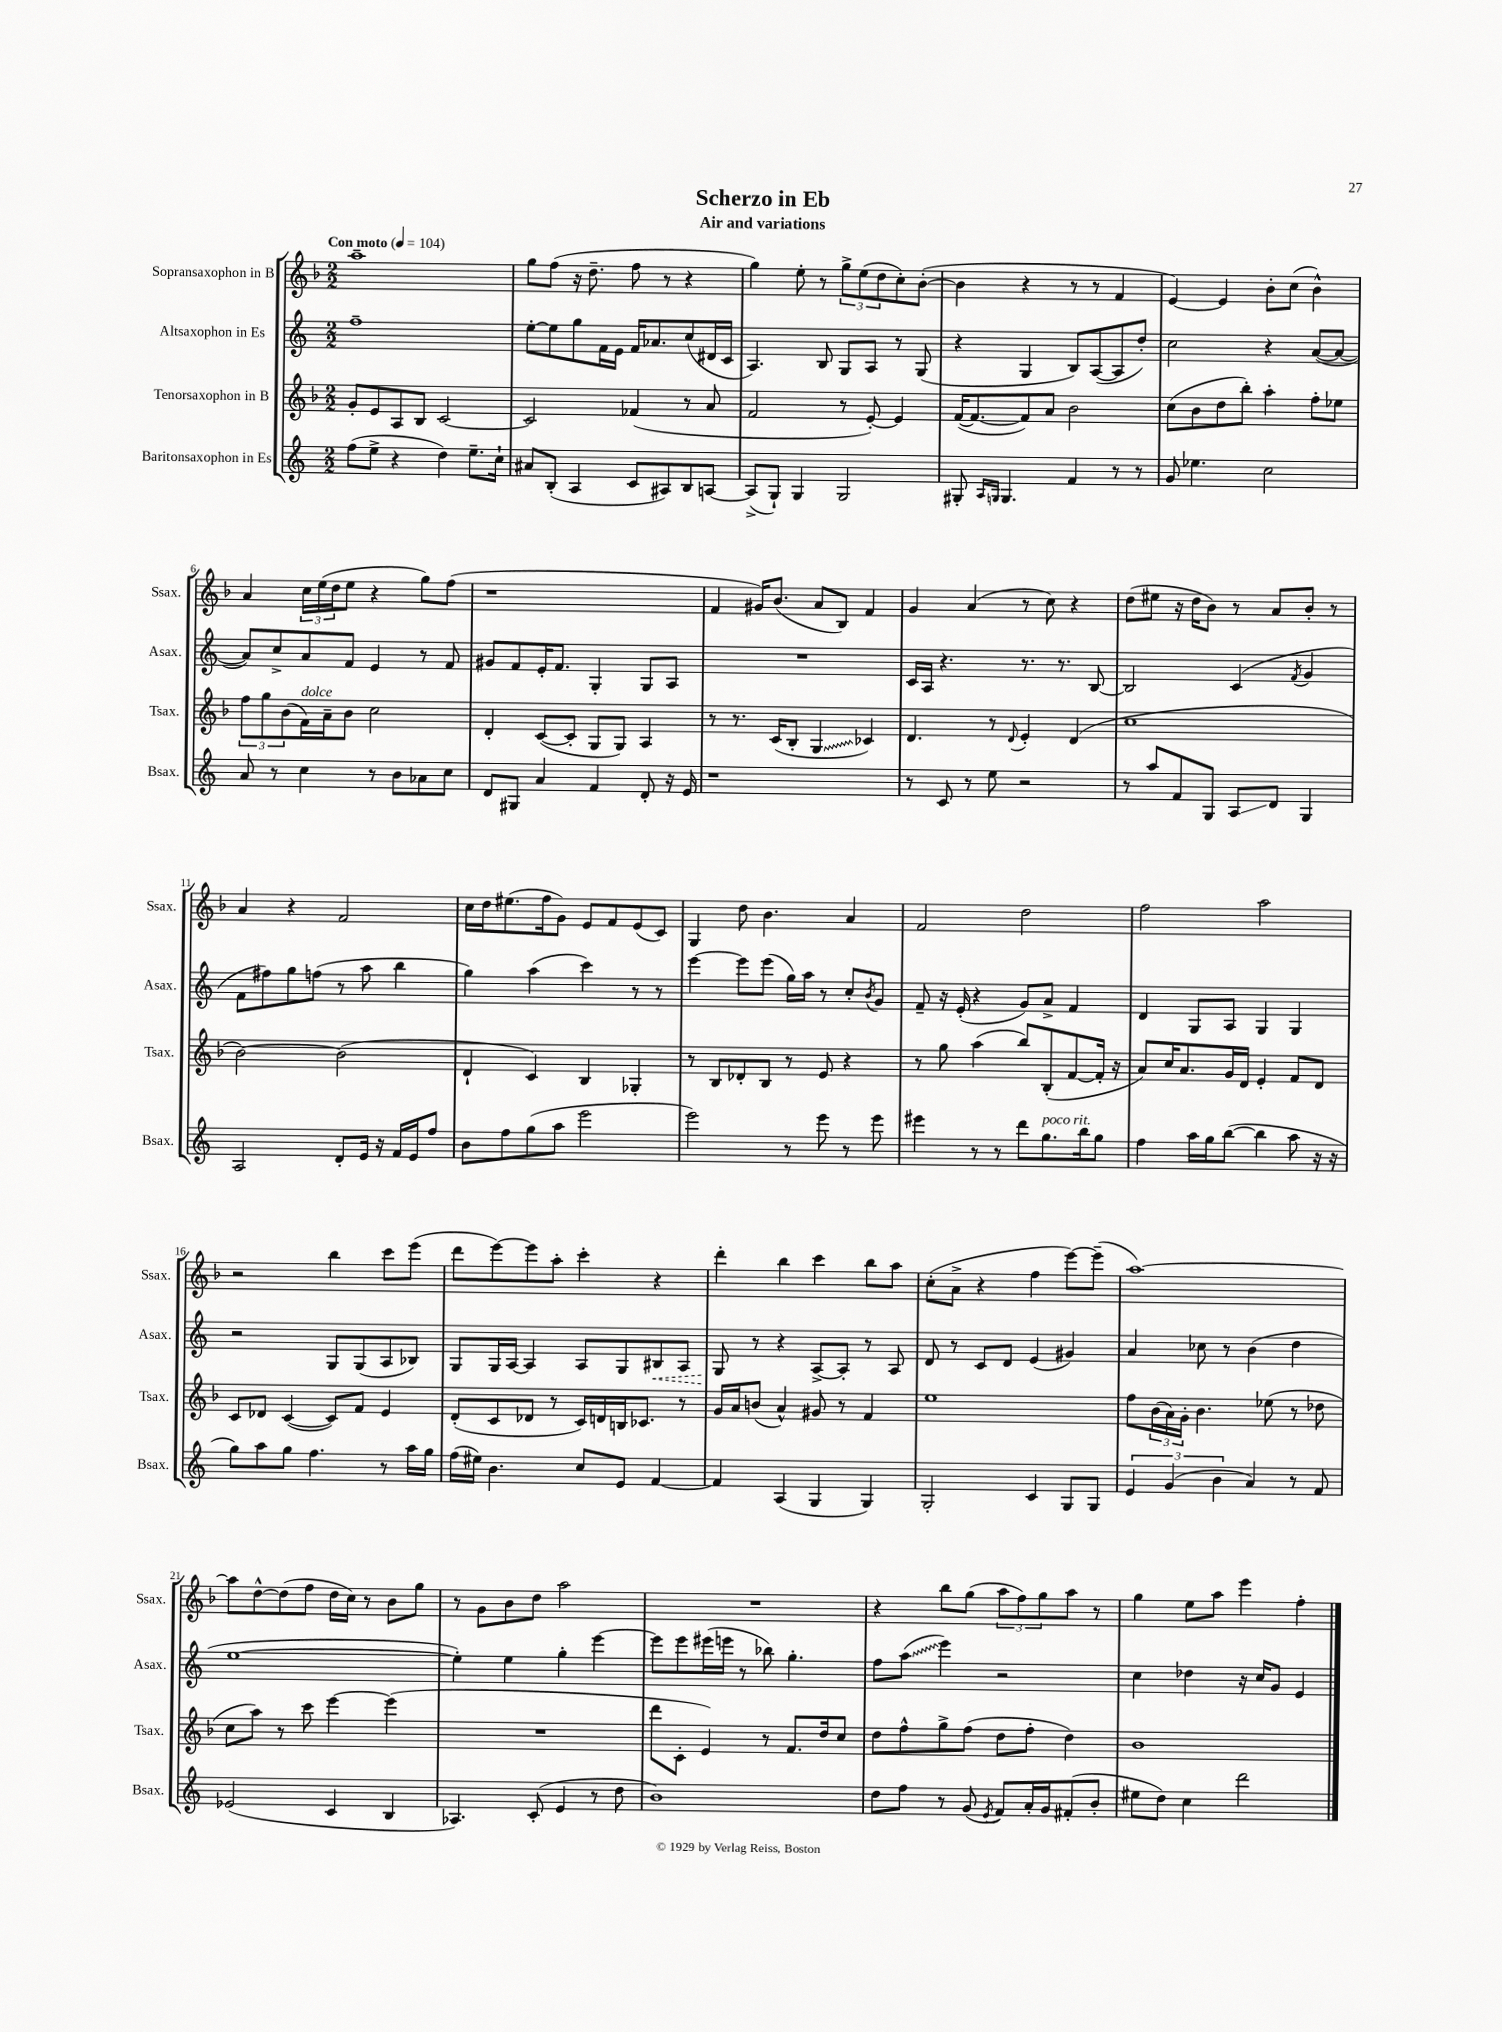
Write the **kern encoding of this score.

**kern	**kern	**kern	**kern
*staff4	*staff3	*staff2	*staff1
*clefG2	*clefG2	*clefG2	*clefG2
*k[]	*k[b-]	*k[]	*k[b-]
*M2/2	*M2/2	*M2/2	*M2/2
*MM104	*MM104	*MM104	*MM104
(8ff	8g'	1ff~	1aa~
8ee^	8e	.	.
4r	8A	.	.
.	8B-	.	.
4dd)	[2c	.	.
8.ee~	.	.	.
16cc`	.	.	.
=	=	=	=
8a#	2c]	[8ee'	8gg
(8B'	.	8ee]	(8ff
4A	.	8gg	16r
.	.	.	8.dd~
.	.	16f	.
.	.	16e	.
8c	(4f-	16f	8ff
.	.	8.a-	.
8A#)	.	.	8r
8B	8r	(8cc	4r
[8A	8a	16d#	.
.	.	16c	.
=	=	=	=
(8A^]	2f	4.A)	4gg)
8G`)	.	.	.
4G	.	.	8ee'
.	.	8B	8r
2G	8r	8G	12gg^
.	.	.	(12ee
.	[8e')	8A	.
.	.	.	12dd
.	4e]	8r	8cc')
.	.	(8G	([8b-'
=	=	=	=
8G#'	([16f	4r	4b-]
.	8.f_	.	.
16qqA	.	.	.
16qqG	.	.	.
4.G	.	.	.
.	8f])	4G	4r
.	8a	.	.
4f	2b-	8B)	8r
.	.	([8A	8r
8r	.	8A]	4f
8r	.	8dd')	.
=	=	=	=
8g	(8cc	2cc	[4e)
4.ee-	8b-	.	.
.	8dd	.	4e]
.	8bb-')	.	.
2cc	4aa'	4r	8b-'
.	.	.	(8cc
.	8ff'	([8a	4b-^^)
.	8ee-	8a_	.
=	=	=	=
8a	12ff	8a])	4a
.	12gg	.	.
8r	.	8cc^	.
.	(12b-	.	.
4cc	16f)	8a	24cc
.	.	.	(24ee
.	16a~	.	.
.	.	.	24dd
.	8b-	8f	8ee
8r	2cc	4e	4r
8b	.	.	.
8a-	.	8r	8gg)
8cc	.	8f	(8ff
=	=	=	=
8d	4d'	8g#	1r
8G#	.	8f	.
4a	([8c	16e'	.
.	.	8.f	.
.	8c']	.	.
4f	8G	4G'	.
.	8G)	.	.
8d'	4A	8G	.
16r	.	8A	.
16e	.	.	.
=	=	=	=
1r	8r	1r	4f
.	8.r	.	.
.	.	.	16g#)
.	(16c	.	(8.b-
.	8B-'	.	.
.	4G	.	8a
.	.	.	8B-)
.	4c-)	.	4f
=	=	=	=
8r	4.d	16c	4g
.	.	16A	.
8c	.	4.r	.
8r	.	.	(4a
8ee	8r	.	.
.	8qqd	.	.
2r	4e'	8.r	8r
.	.	.	8cc)
.	.	8.r	.
.	(4d	.	4r
.	.	[8B	.
=	=	=	=
8r	1cc	2B]	(8dd
8aa	.	.	8ee#
8f	.	.	16r
.	.	.	16dd
8G	.	.	8b-)
8A	.	(4c	8r
8d	.	.	8a
.	.	8qf	.
4G	.	4g	8b-'
.	.	.	8r
=	=	=	=
2A	[2b-)	8f	4a
.	.	8ff#)	.
.	.	8gg	4r
.	.	(8ff	.
8d'	(2b-]	8r	2f
16e	.	8aa	.
16r	.	.	.
16f	.	4bb	.
16e	.	.	.
8ff	.	.	.
=	=	=	=
8b	4d`	4gg)	16cc
.	.	.	16dd
8ff	.	.	(8.ee#
(8gg	4c)	(4aa	.
.	.	.	16ff
8aa	.	.	8g)
2eee	4B-	4ccc)	8e
.	.	.	8f
.	4G-'	8r	(8e
.	.	8r	8c)
=	=	=	=
2eee)	8r	[4eee	4G
.	8B-	.	.
.	8d-'	8eee]	8dd
.	8B-	(8eee	4.b-
8r	8r	16gg)	.
.	.	16aa	.
8eee	8e	8r	.
8r	4r	8cc'	4a
.	.	8qb	.
8eee	.	8g	.
=	=	=	=
4eee#	8r	8f~	2f
.	8gg	16r	.
.	.	(16e'	.
8r	(4aa	4r	.
8r	.	.	.
8ddd	8bb-)	8g)	2dd
8.gg	(8B-'	8a^	.
.	[8f	4f	.
16bb	.	.	.
8gg	16f']	.	.
.	16r	.	.
=	=	=	=
4ff	8a)	4d	2ff
.	16cc	.	.
.	8.a	.	.
16aa	.	8G	.
16gg	.	.	.
([8bb	16g	8A	.
.	16d	.	.
4bb]	4e'	4G	2aa
8aa	8f	4G	.
16r	8d	.	.
16r	.	.	.
=	=	=	=
8gg)	8c	2r	2r
8aa	8d-	.	.
8gg	([4c	.	.
4.ff	.	.	.
.	8c])	8G	4bb-
.	8f	(8G	.
8r	4e	8A	8ccc
16aa	.	8B-)	(8eee
16gg	.	.	.
=	=	=	=
(16ff	(8d'	8G	8ddd
16ee#)	.	.	.
4.b	8c	16G	[8eee)
.	.	[16A	.
.	8d-	4A]	8eee]
.	8r	.	8aa'
8cc	16c)	8A	4ccc'
.	16d	.	.
8e	16B	8G	.
.	8.c-	.	.
[4f	.	8B#	4r
.	8r	8A	.
=	=	=	=
4f]	16g	8G	4ddd'
.	16a	.	.
.	(8b	8r	.
(4A	4a^^)	4r	4bb-
4G	8g#	[8A^	4ccc
.	8r	8A']	.
4G)	4f	8r	8bb-
.	.	8A	8aa
=	=	=	=
2G'	1ee	8d	(8cc'
.	.	8r	8a^
.	.	8c	4r
.	.	8d	.
4c	.	(4e	4ff
8G	.	4g#)	[8eee)
8G	.	.	(8eee~]
=	=	=	=
6e	8ff	4a	[1aa)
.	(24b-	.	.
(6g	24a)	.	.
.	24g'	.	.
.	4.b-	8cc-	.
6b	.	.	.
.	.	8r	.
4a)	.	(4b	.
.	(8ee-	.	.
8r	8r	4dd	.
8f	8dd-	.	.
=	=	=	=
(2e-	8cc	[1ee	8aa]
.	8aa)	.	[8dd^^
.	8r	.	(8dd]
.	8ccc	.	8ff
4c	[4eee	.	16dd
.	.	.	16cc)
.	.	.	8r
4B	(4eee]	.	8b-
.	.	.	8gg
=	=	=	=
4.A-)	1r	4ee'])	8r
.	.	.	8g
.	.	4ee	8b-
(8c'	.	.	8dd
4e	.	4gg'	2aa
8r	.	[4eee	.
8dd	.	.	.
=	=	=	=
1b)	8ddd	8eee]	1r
.	8c'	8eee	.
.	4e)	(16eee#	.
.	.	16eee	.
.	.	8r	.
.	8r	8bb-)	.
.	8.f	4.gg'	.
.	16dd	.	.
.	8cc	.	.
=	=	=	=
8dd	8dd	8ff	4r
8ff	8ff^^	(8aa	.
8r	8gg^	4eee)	8bb-
(8g	(8ff	.	(8gg
8qe	.	.	.
8f)	8dd	2r	12aa
.	.	.	12ff)
16a'	8ff'	.	.
.	.	.	12gg
16g	.	.	.
(8f#'	4dd)	.	8aa
8b'	.	.	8r
=	=	=	=
8ee#	1b-	4cc	4gg
8dd)	.	.	.
4cc	.	4dd-	8ee
.	.	.	8aa
2ddd	.	16r	4eee
.	.	16cc	.
.	.	8g	.
.	.	4e	4ff'
==	==	==	==
*-	*-	*-	*-
